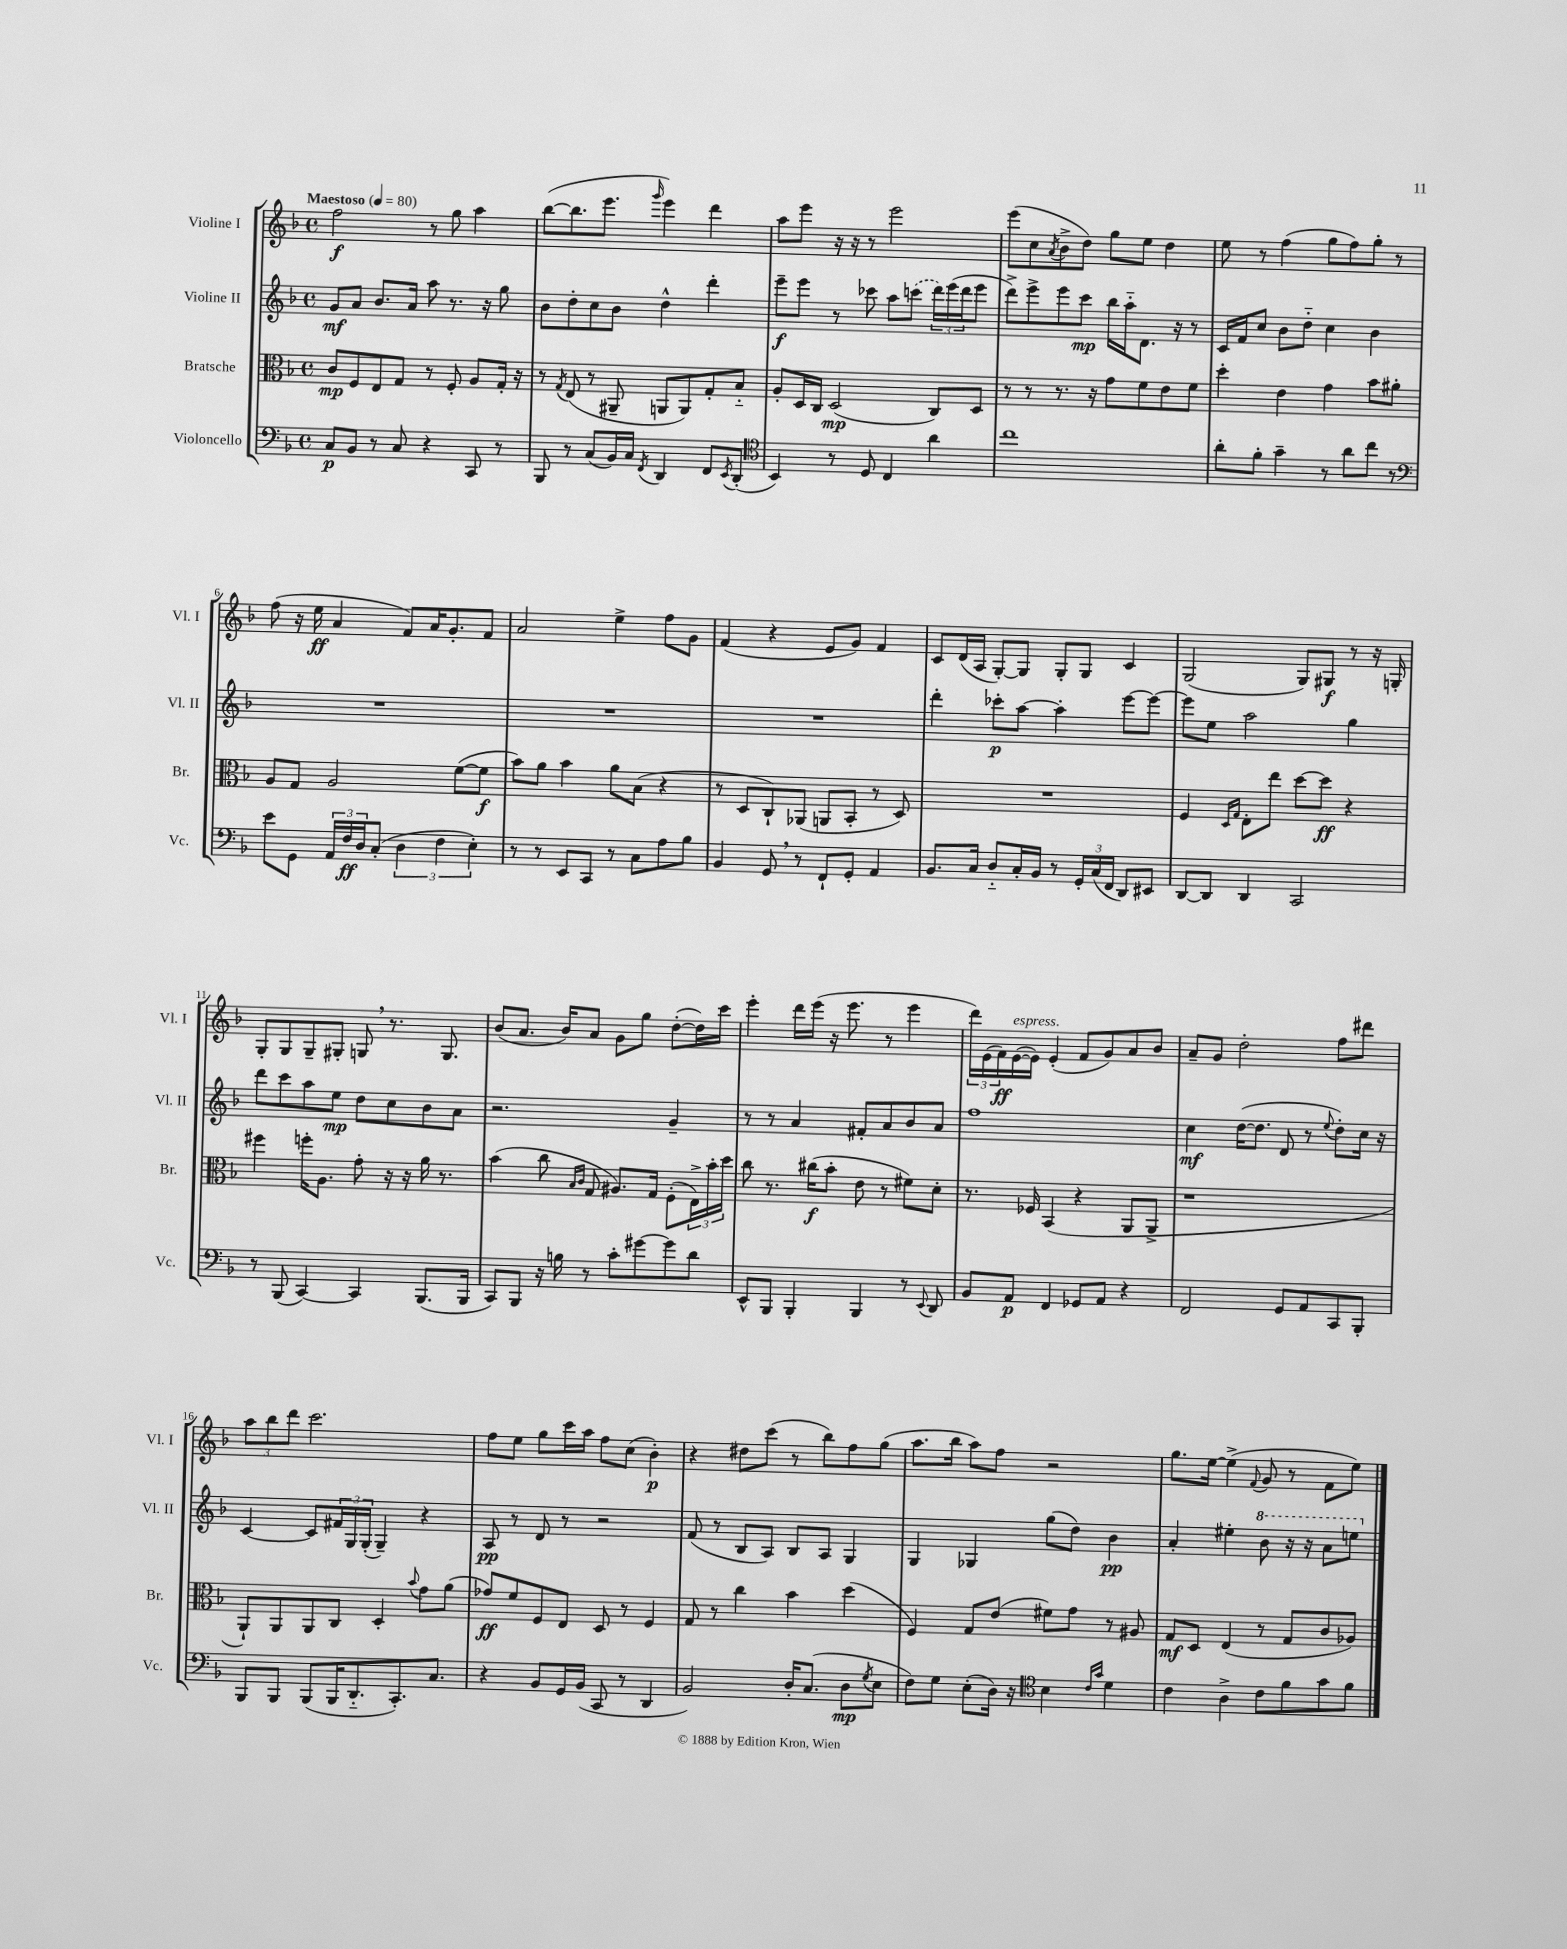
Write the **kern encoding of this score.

**kern	**dynam	**kern	**dynam	**kern	**dynam	**kern	**dynam
*part4	*part4	*part3	*part3	*part2	*part2	*part1	*part1
*staff4	*staff4	*staff3	*staff3	*staff2	*staff2	*staff1	*staff1
*I"Violoncello	*	*I"Bratsche	*	*I"Violine II	*	*I"Violine I	*
*I'Vc.	*	*I'Br.	*	*I'Vl. II	*	*I'Vl. I	*
*clefF4	*	*clefC3	*	*clefG2	*	*clefG2	*
*k[b-]	*	*k[b-]	*	*k[b-]	*	*k[b-]	*
*M4/4	*	*M4/4	*	*M4/4	*	*M4/4	*
*met(c)	*	*met(c)	*	*met(c)	*	*met(c)	*
*MM80	*	*MM80	*	*MM80	*	*MM80	*
=1	=1	=1	=1	=1	=1	=1	=1
!	!	!	!	!	!	!LO:TX:a:B:t=Maestoso	!
8C/L	p	8c/L	mp	8g/L	mf	2ff\	f
8BB-/J	.	8F/	.	8a/J	.	.	.
8r	.	8E/	.	8.b-/L	.	.	.
8C/	.	8G/J	.	.	.	.	.
.	.	.	.	16a/Jk	.	.	.
4r	.	8r	.	8aa\	.	8r	.
.	.	8F'/	.	8.r	.	8gg\	.
8CC/	.	8A/L	.	.	.	4aa\	.
.	.	.	.	16r	.	.	.
8r	.	16G'/Jk	.	8gg\	.	.	.
.	.	16r	.	.	.	.	.
=2	=2	=2	=2	=2	=2	=2	=2
8BBB-/	.	8r	.	8b-\L	.	([8bb-\L	.
.	.	8qG/	.	.	.	.	.
8r	.	(8E/	.	8dd'\	.	8.bb-\]	.
(8C/L	.	8r	.	8cc\	.	.	.
.	.	.	.	.	.	8.eee\J	.
16BB-/L)	.	8AA#X~/	.	8b-\J	.	.	.
16C/JJ	.	.	.	.	.	.	.
8qFF/	.	.	.	.	.	16qqggg/	.
4DD/	.	8AAn/L	.	4dd^^\	.	4eee\)	.
.	.	8AA/)	.	.	.	.	.
8FF/L	.	8G'/	.	4ddd'\	.	4ddd\	.
8qEE/	.	.	.	.	.	.	.
(8DD'/J	.	8B-/J	.	.	.	.	.
=3	=3	=3	=3	=3	=3	=3	=3
*clefC4	*	*	*	*	*	*	*
4BB-/)	.	8A'/L	.	8eee~\L	f	8aa\L	.
.	.	16D/L	.	8eee\J	.	8eee\J	.
.	.	16C/JJ	.	.	.	.	.
8r	.	(2D/	mp	8r	.	16r	.
.	.	.	.	.	.	16r	.
8D/	.	.	.	8ccc-X\	.	8r	.
4C/	.	.	.	8aa\L	.	2eee\	.
.	.	.	.	(8cccn\J	.	.	.
4a\	.	8C/L)	.	24ddd\LL)	.	.	.
.	.	.	.	(24eee\	.	.	.
.	.	.	.	24ddd\J	.	.	.
.	.	8D/J	.	8eee\J	.	.	.
=4	=4	=4	=4	=4	=4	=4	=4
1cc	.	8r	.	8ddd^\L)	.	(8eee\L	.
.	.	8r	.	8eee^\	.	8cc\	.
.	.	.	.	.	.	8qa/	.
.	.	8.r	.	8eee\	.	8b-^\	.
.	.	.	.	8ccc\J	mp	8dd\J)	.
.	.	16r	.	.	.	.	.
.	.	8g\L	.	16bb-\LL	.	8gg\L	.
.	.	.	.	16aa\J	.	.	.
.	.	8f\	.	8.d\J	.	8ee\J	.
.	.	8e\	.	.	.	4dd\	.
.	.	.	.	16r	.	.	.
.	.	8f\J	.	8r	.	.	.
=5	=5	=5	=5	=5	=5	=5	=5
8a'\L	.	4dd'\	.	16c/LL	.	8ee\	.
.	.	.	.	16f/J	.	.	.
8f'\J	.	.	.	8cc/J	.	8r	.
4g~\	.	4e\	.	8b-\L	.	(4ff\	.
.	.	.	.	8dd\J	.	.	.
8r	.	4g\	.	4cc\	.	8gg\L	.
8a\L	.	.	.	.	.	8ff\)	.
8cc\J	.	8b-\L	.	4b-\	.	8gg'\J	.
8r	.	8a#X'\J	.	.	.	8r	.
!!LO:LB:g=z
=6	=6	=6	=6	=6	=6	=6	=6
*clefF4	*	*	*	*	*	*	*
8e\L	.	8A/L	.	1r	.	(8ff\	.
8GG\J	.	8G/J	.	.	.	16r	.
.	.	.	.	.	.	16ee\	ff
24AA/LL	.	2A/	.	.	.	4a/	.
24F/	ff	.	.	.	.	.	.
24D/J	.	.	.	.	.	.	.
(8C'/J	.	.	.	.	.	.	.
6D\	.	.	.	.	.	8f/L)	.
.	.	.	.	.	.	16a/K	.
6F\	.	.	.	.	.	.	.
.	.	.	.	.	.	8.g'/	.
.	.	([8f\L	.	.	.	.	.
6E'\)	.	.	.	.	.	.	.
.	.	8f\J]	f	.	.	8f/J	.
=7	=7	=7	=7	=7	=7	=7	=7
8r	.	8b-\L)	.	1r	.	2a/	.
8r	.	8a\J	.	.	.	.	.
8EE/L	.	4b-\	.	.	.	.	.
8CC/J	.	.	.	.	.	.	.
8r	.	8a\L	.	.	.	4ee^\	.
8C\L	.	(8B-\J	.	.	.	.	.
8A\	.	4r	.	.	.	8ff\L	.
8B-\J	.	.	.	.	.	8g\J	.
=8	=8	=8	=8	=8	=8	=8	=8
4BB-/	.	8r	.	1r	.	(4f/	.
.	.	8D/L	.	.	.	.	.
8GG,/	.	8C`/)	.	.	.	4r	.
8r	.	(8AA-X/J	.	.	.	.	.
8FF`/L	.	8AAn/L	.	.	.	8e/L	.
8GG'/J	.	8BB-'/J	.	.	.	8g/J)	.
4AA/	.	8r	.	.	.	4f/	.
.	.	8D/)	.	.	.	.	.
=9	=9	=9	=9	=9	=9	=9	=9
8.BB-/L	.	1r	.	4ddd'\	.	8c/L	.
.	.	.	.	.	.	(16d/L	.
16C/Jk	.	.	.	.	.	16A/JJ	.
8D/L	.	.	.	8ccc-X'\L	p	[8G'/L)	.
16C'/L	.	.	.	[8aa\J	.	8G/J]	.
16BB-/JJ	.	.	.	.	.	.	.
8r	.	.	.	4aa'\]	.	8G'/L	.
24GG'/LL	.	.	.	.	.	8G/J	.
(24C/	.	.	.	.	.	.	.
24FF/JJ	.	.	.	.	.	.	.
8DD/L)	.	.	.	[8eee\L	.	4c/	.
8EE#X/J	.	.	.	8eee\J_	.	.	.
=10	=10	=10	=10	=10	=10	=10	=10
[8DD/L	.	4F/	.	8eee\L]	.	(2G/	.
8DD/J]	.	.	.	8ee\J	.	.	.
.	.	16qqD/LL	.	.	.	.	.
.	.	16qqG/JJ	.	.	.	.	.
4DD/	.	8E'\L	.	2aa\	.	.	.
.	.	8ee\J	.	.	.	.	.
2CC/	.	[8dd\L	.	.	.	8G/L)	.
.	.	8dd\J]	ff	.	.	8G#X/J	f
.	.	4r	.	4gg\	.	8r	.
.	.	.	.	.	.	16r	.
.	.	.	.	.	.	16Gn'/	.
!!LO:LB:g=z
=11	=11	=11	=11	=11	=11	=11	=11
8r	.	4ff#X\	.	8ddd\L	.	8G'/L	.
(8BBB-/	.	.	.	8ccc\	.	8G/	.
[4CC/)	.	16ffn'\KL	.	8aa\	.	8G~/	.
.	.	8.A\J	.	.	.	.	.
.	.	.	.	8ee\J	mp	8G#X'/J	.
4CC/]	.	8g'\	.	8dd\L	.	8Gn,/	.
.	.	16r	.	8cc\	.	8.r	.
.	.	16r	.	.	.	.	.
(8.BBB-/L	.	16a\	.	8b-\	.	.	.
.	.	8.r	.	.	.	8.G/	.
.	.	.	.	8a\J	.	.	.
16BBB-/Jk	.	.	.	.	.	.	.
=12	=12	=12	=12	=12	=12	=12	=12
8CC/L)	.	(4b-\	.	2.r	.	(8b-/L	.
8BBB-/J	.	.	.	.	.	8.a/J	.
16r	.	8cc\	.	.	.	.	.
16Bn\	.	.	.	.	.	16b-/KL)	.
.	.	16qqB-/LL	.	.	.	.	.
.	.	16qqc/JJ	.	.	.	.	.
8r	.	8G/	.	.	.	8a/J	.
8c'\L	.	8.A#X/L)	.	.	.	8g\L	.
[8g#X\	.	.	.	.	.	8gg\J	.
.	.	16G/Jk	.	.	.	.	.
8g#\]	.	(8F'\L	.	4g~/	.	([8dd'\L	.
8d\J	.	24E^\L)	.	.	.	16dd\L])	.
.	.	24b-'\	.	.	.	.	.
.	.	.	.	.	.	16ccc\JJ	.
.	.	24dd\JJ	.	.	.	.	.
=13	=13	=13	=13	=13	=13	=13	=13
8EE^^/L	.	8cc\	.	8r	.	4eee'\	.
8BBB-/J	.	8.r	.	8r	.	.	.
4BBB-'/	.	.	.	4a/	.	16ddd\LL	.
.	.	(16cc#X\KL	f	.	.	(16eee\JJ	.
.	.	8b-'\J	.	.	.	16r	.
.	.	.	.	.	.	8.eee\	.
4BBB-/	.	8e\	.	8f#X'/L	.	.	.
.	.	8r	.	8a/	.	8r	.
8r	.	8f#X\L)	.	8b-/	.	4eee\	.
8qqEE/	.	.	.	.	.	.	.
8DD/	.	8d'\J	.	8a/J	.	.	.
=14	=14	=14	=14	=14	=14	=14	=14
8BB-/L	.	8.r	.	1ff	.	24ddd\LL)	.
.	.	.	.	.	.	(24e\	.
.	.	.	.	.	.	24f\)	ff
!	!	!	!	!	!	!LO:TX:a:i:t=espress.	!
8AA/J	p	.	.	.	.	([16e\	.
.	.	16F-X/	.	.	.	16e\JJ])	.
4FF/	.	(4BB-/	.	.	.	(4e'/	.
8GG-X/L	.	4r	.	.	.	8f/L	.
8AA/J	.	.	.	.	.	8g/)	.
4r	.	8AA/L	.	.	.	8a/	.
.	.	8AA^/J	.	.	.	8b-/J	.
=15	=15	=15	=15	=15	=15	=15	=15
2FF/	.	1r	.	4cc\	mf	8a~/L	.
.	.	.	.	.	.	8g/J	.
.	.	.	.	([16dd\KL	.	2dd'\	.
.	.	.	.	8.dd\J]	.	.	.
8GG/L	.	.	.	8d/	.	.	.
8AA/	.	.	.	8r	.	.	.
.	.	.	.	8qqee/	.	.	.
8CC/	.	.	.	8dd'\L)	.	8ff\L	.
8BBB-'/J	.	.	.	16cc\Jk	.	8ddd#X\J	.
.	.	.	.	16r	.	.	.
!!LO:LB:g=z
=16	=16	=16	=16	=16	=16	=16	=16
8BBB-/L	.	8AA`/L)	.	[4c/	.	12aa\L	.
.	.	.	.	.	.	12bb-\	.
8BBB-/J	.	8AA/	.	.	.	.	.
.	.	.	.	.	.	12ddd\J	.
(8BBB-/L	.	8AA/	.	8c/L]	.	2.ccc\	.
16BBB-/K	.	8C/J	.	24f#X/L	.	.	.
.	.	.	.	24G/	.	.	.
8.DD/	.	.	.	.	.	.	.
.	.	.	.	(24G'/JJ	.	.	.
.	.	4D'/	.	4G~/)	.	.	.
8.CC'/)	.	.	.	.	.	.	.
.	.	8qqb-/	.	.	.	.	.
.	.	8g\L	.	4r	.	.	.
8.C/J	.	.	.	.	.	.	.
.	.	(8a\J	.	.	.	.	.
=17	=17	=17	=17	=17	=17	=17	=17
4r	.	8g-X/L)	ff	8A/	pp	8ff\L	.
.	.	8f/	.	8r	.	8ee\J	.
8BB-/L	.	8F/	.	8d/	.	8gg\L	.
16GG/L	.	8E/J	.	8r	.	16ccc\L	.
(16BB-/JJ	.	.	.	.	.	16aa\JJ	.
8CC/	.	8D/	.	2r	.	8ff\L	.
8r	.	8r	.	.	.	(8cc\J	.
4DD/	.	4F/	.	.	.	4b-'\)	p
=18	=18	=18	=18	=18	=18	=18	=18
2BB-/)	.	8G/	.	(8f/	.	4r	.
.	.	8r	.	8r	.	.	.
.	.	4cc\	.	8B-/L	.	8dd#X\L	.
.	.	.	.	8A/J)	.	(8ccc\J	.
16D'/KL	.	4b-\	.	8B-/L	.	8r	.
(8.C/J	.	.	.	.	.	.	.
.	.	.	.	8A/J	.	8bb-\L)	.
8D\L	mp	(4dd\	.	4G/	.	8ff\	.
8qG/	.	.	.	.	.	.	.
8E\J	.	.	.	.	.	(8gg\J	.
=19	=19	=19	=19	=19	=19	=19	=19
8F\L)	.	4F/)	.	4G/	.	8.aa\L	.
8G\J	.	.	.	.	.	.	.
.	.	.	.	.	.	16bb-\Jk	.
(8E'\L	.	8G/L	.	4G-X/	.	8aa\L)	.
16D\Jk)	.	(8e/J	.	.	.	8ff\J	.
16r	.	.	.	.	.	.	.
*clefC4	*	*	*	*	*	*	*
4B-\	.	8f#X\L)	.	(8gg\L	.	2r	.
.	.	8g\J	.	8dd\J)	.	.	.
16qqc/LL	.	.	.	.	.	.	.
16qqg/JJ	.	.	.	.	.	.	.
4d\	.	8r	.	4b-\	pp	.	.
.	.	8A#X/	.	.	.	.	.
=20	=20	=20	=20	=20	=20	=20	=20
4c\	.	8G/L	mf	4a'/	.	8.gg\L	.
.	.	8D/J	.	.	.	.	.
.	.	.	.	.	.	[16ee\Jk	.
4A^\	.	(4E/	.	4ee#X'\	.	(4ee^\]	.
.	.	.	.	.	.	8qqf/	.
*	*	*	*	*8va	*	*	*
8c\L	.	8r	.	8bb-\	.	8g/	.
8f\	.	8G/L	.	16r	.	8r	.
.	.	.	.	16r	.	.	.
8g\	.	8c/	.	8aa\L	.	8f\L	.
8f\J	.	8A-X/J)	.	8eeen\J	.	8ee\J)	.
*	*	*	*	*X8va	*	*	*
==	==	==	==	==	==	==	==
*-	*-	*-	*-	*-	*-	*-	*-
